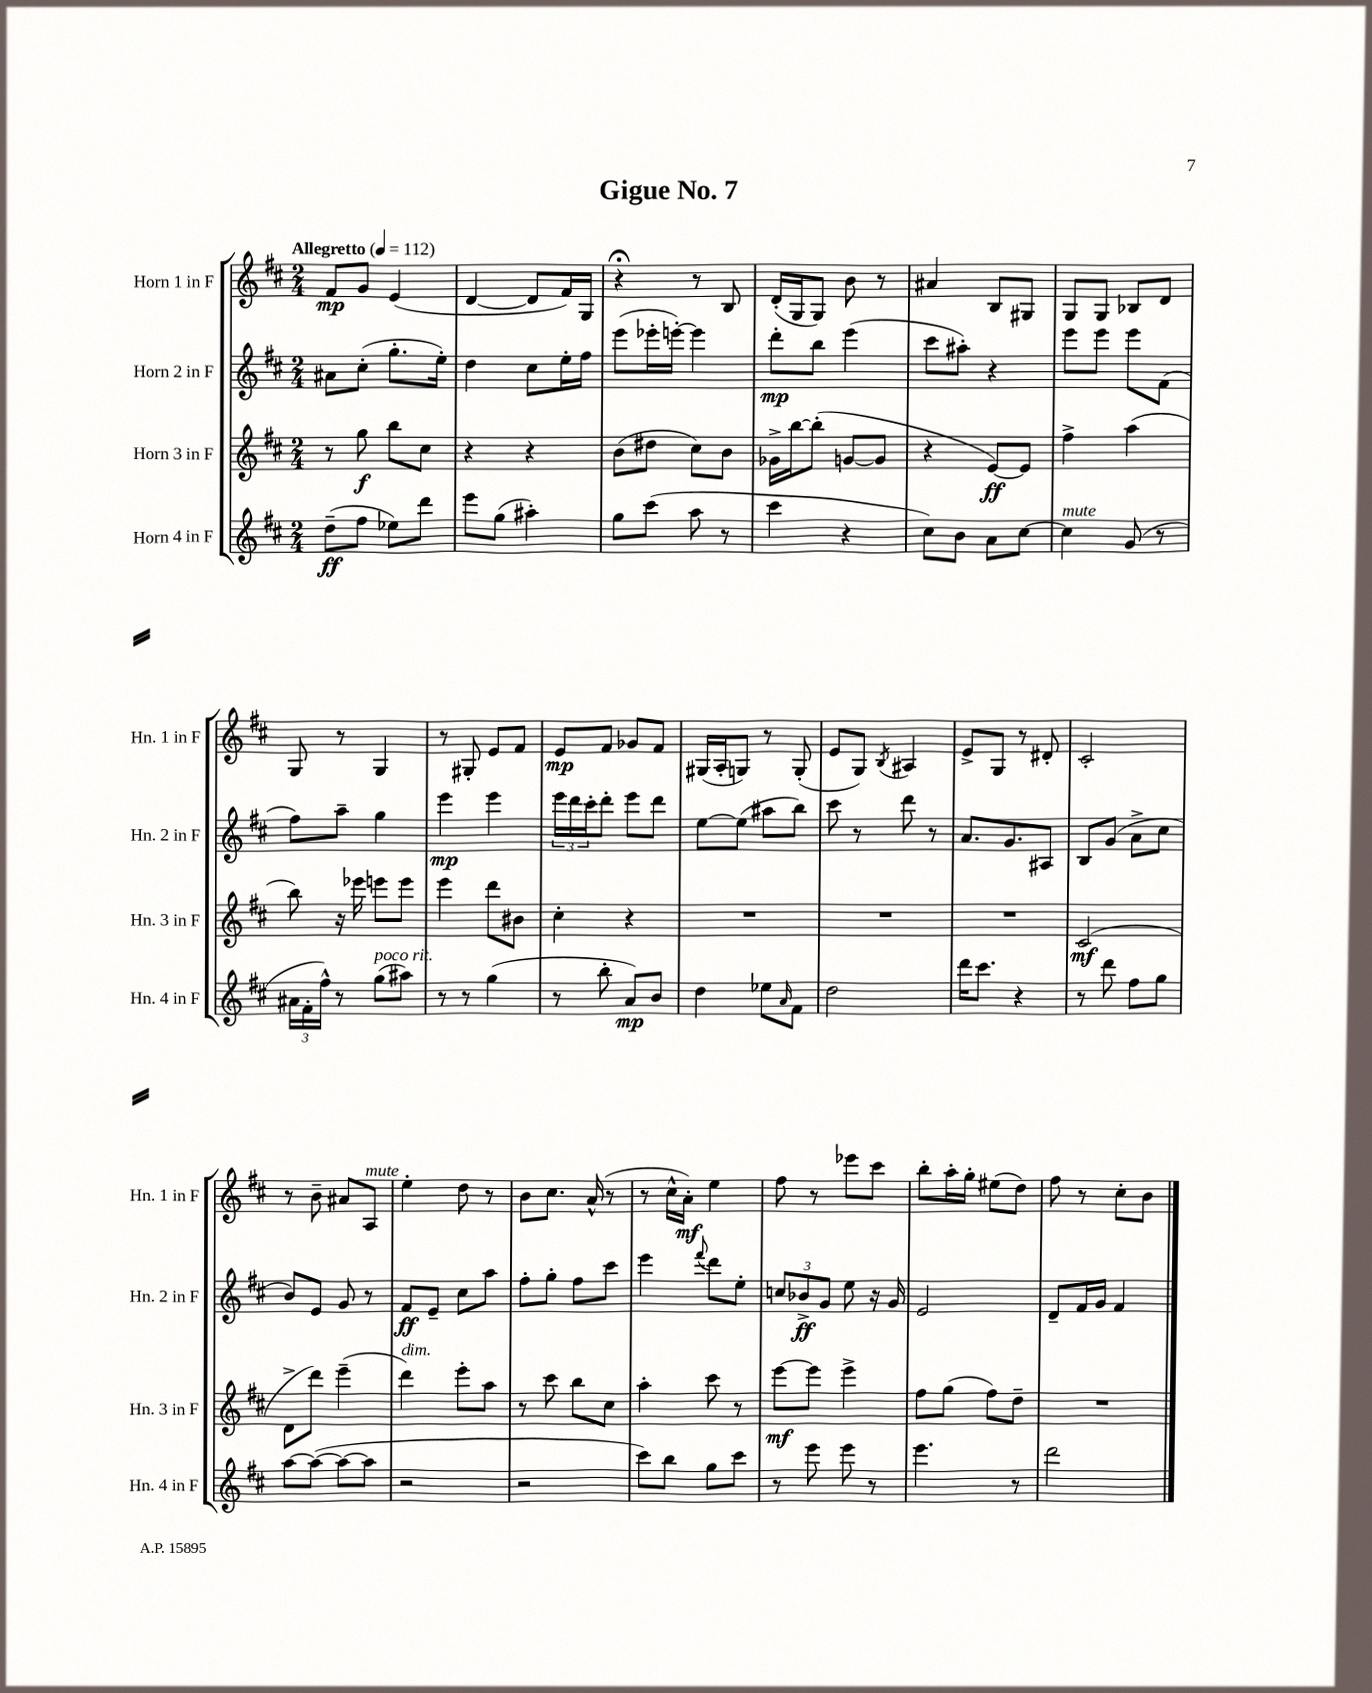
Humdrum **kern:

**kern	**kern	**kern	**kern
*staff4	*staff3	*staff2	*staff1
*clefG2	*clefG2	*clefG2	*clefG2
*k[f#c#]	*k[f#c#]	*k[f#c#]	*k[f#c#]
*M2/4	*M2/4	*M2/4	*M2/4
*MM112	*MM112	*MM112	*MM112
(8dd~\L	8r	8a#\L	8f#/L
8ff#\J	8gg\	(8cc#'\J	8g/J
8ee-\L)	8bb\L	8.gg'\L	(4e/
8ddd\J	8cc#\J	.	.
.	.	16ee'\Jk)	.
=	=	=	=
8eee\L	4r	4dd\	[4d/
(8gg\J	.	.	.
4aa#'\)	4r	8cc#\L	8d/]L
.	.	16ee'\L	16f#/L)
.	.	16ff#\JJ	16G/JJ
=	=	=	=
8gg\L	(8b\L	(8eee\L	4r;
(8ccc#\J	8dd#\J	16eee-'\L	.
.	.	[16eee'\JJ)	.
8aa\	8cc#\L)	4eee\]	8r
8r	8b\J	.	8B/
=	=	=	=
4ccc#\	16g-^\LL	8ddd'\L	(16d'/LL
.	[16bb\J	.	16G/J
.	(8bb'\]J	8bb\J	8G/J)
4r	[8g/L	(4eee\	8b\
.	8g/]J	.	8r
=	=	=	=
8cc#\L)	4r	8ccc#\L	4a#/
8b\J	.	8aa#'\J)	.
8a\L	[8e/L)	4r	8B/L
[8cc#\J	8e/]J	.	8G#/J
=	=	=	=
4cc#\]	4ff#^\	8eee\L	8G/L
.	.	8eee\J	8G/J
(8g/	(4aa\	8eee\L	8B-/L
8r	.	(8f#\J	8d/J
=	=	=	=
24a#\LL	8bb\)	8ff#\L)	8G/
24f#'\	.	.	.
24ff#^^\JJ)	.	.	.
8r	16r	8aa~\J	8r
.	16eee-\	.	.
(8gg\L	8eee\L	4gg\	4G/
8aa#\J)	8eee\J	.	.
=	=	=	=
8r	4eee\	4eee\	8r
8r	.	.	8G#'/
(4gg\	8ddd\L	4eee\	8e/L
.	8b#\J	.	8f#/J
=	=	=	=
8r	4cc#'\	24eee\LL	8e/L
.	.	24ddd\	.
.	.	24ccc#'\J	.
8bb'\	.	8ddd'\J	8f#/J
8a/L)	4r	8eee\L	8g-/L
8b/J	.	8ddd\J	8f#/J
=	=	=	=
4dd\	2r	[8ee\L	(16G#/LL
.	.	.	16A'/J
.	.	(8ee\]J	8G/J)
8ee-\L	.	8aa#\L	8r
16qqa/	.	.	.
8f#\J	.	8bb\J)	(8G'/
=	=	=	=
2dd\	2r	8ccc#\	8e/L
.	.	8r	8G/J)
.	.	.	8qB/
.	.	8ddd\	4A#/
.	.	8r	.
=	=	=	=
16ddd\LK	2r	8.a/L	8e^/L
8.ccc#\J	.	.	.
.	.	.	8G/J
.	.	8.g/	.
4r	.	.	8r
.	.	8A#/J	8d#'/
=	=	=	=
8r	(2c#/	8B/L	2c#'/
8ddd\	.	(8g/J	.
8ff#\L	.	8a^\L	.
8gg\J	.	8cc#\J	.
=	=	=	=
[8aa\L	8d^\L	8b/L)	8r
(8aa\_J	8ddd\J)	8e/J	8b~\
8aa\_L	(4eee~\	8g/	8a#/L
8aa\]J	.	8r	8A/J
=	=	=	=
2r	4ddd\)	8f#/L	4ee'\
.	.	8e~/J	.
.	8eee'\L	8cc#\L	8dd\
.	8aa\J	8aa\J	8r
=	=	=	=
2r	8r	8ff#'\L	8b\L
.	8ccc#\	8gg'\J	8.cc#\J
.	8bb\L	8ff#\L	.
.	.	.	(16a^^/
.	8cc#\J	8ccc#\J	8r
=	=	=	=
8ccc#\L)	4aa'\	4eee\	8r
8bb\J	.	.	16cc#^^\LL
.	.	.	16a'\JJ)
.	.	8qqfff#/	.
8gg\L	8ccc#\	8ddd\L	4ee\
8ccc#\J	8r	8ee'\J	.
=	=	=	=
8r	[8eee\L	12cc/L	8ff#\
.	.	12b-^/	.
8eee\	8eee\]J	.	8r
.	.	12g/J	.
8eee\	4eee^\	8ee\	8eee-\L
8r	.	16r	8ccc#\J
.	.	16g/	.
=	=	=	=
4.eee\	8ff#\L	2e/	8bb'\L
.	(8gg\J	.	16aa'\L
.	.	.	16gg'\JJ
.	8ff#\L)	.	(8ee#\L
8r	8dd~\J	.	8dd\J)
=	=	=	=
2ddd\	2r	8d~/L	8ff#\
.	.	16f#/L	8r
.	.	16g/JJ	.
.	.	4f#/	8cc#'\L
.	.	.	8b\J
==	==	==	==
*-	*-	*-	*-
